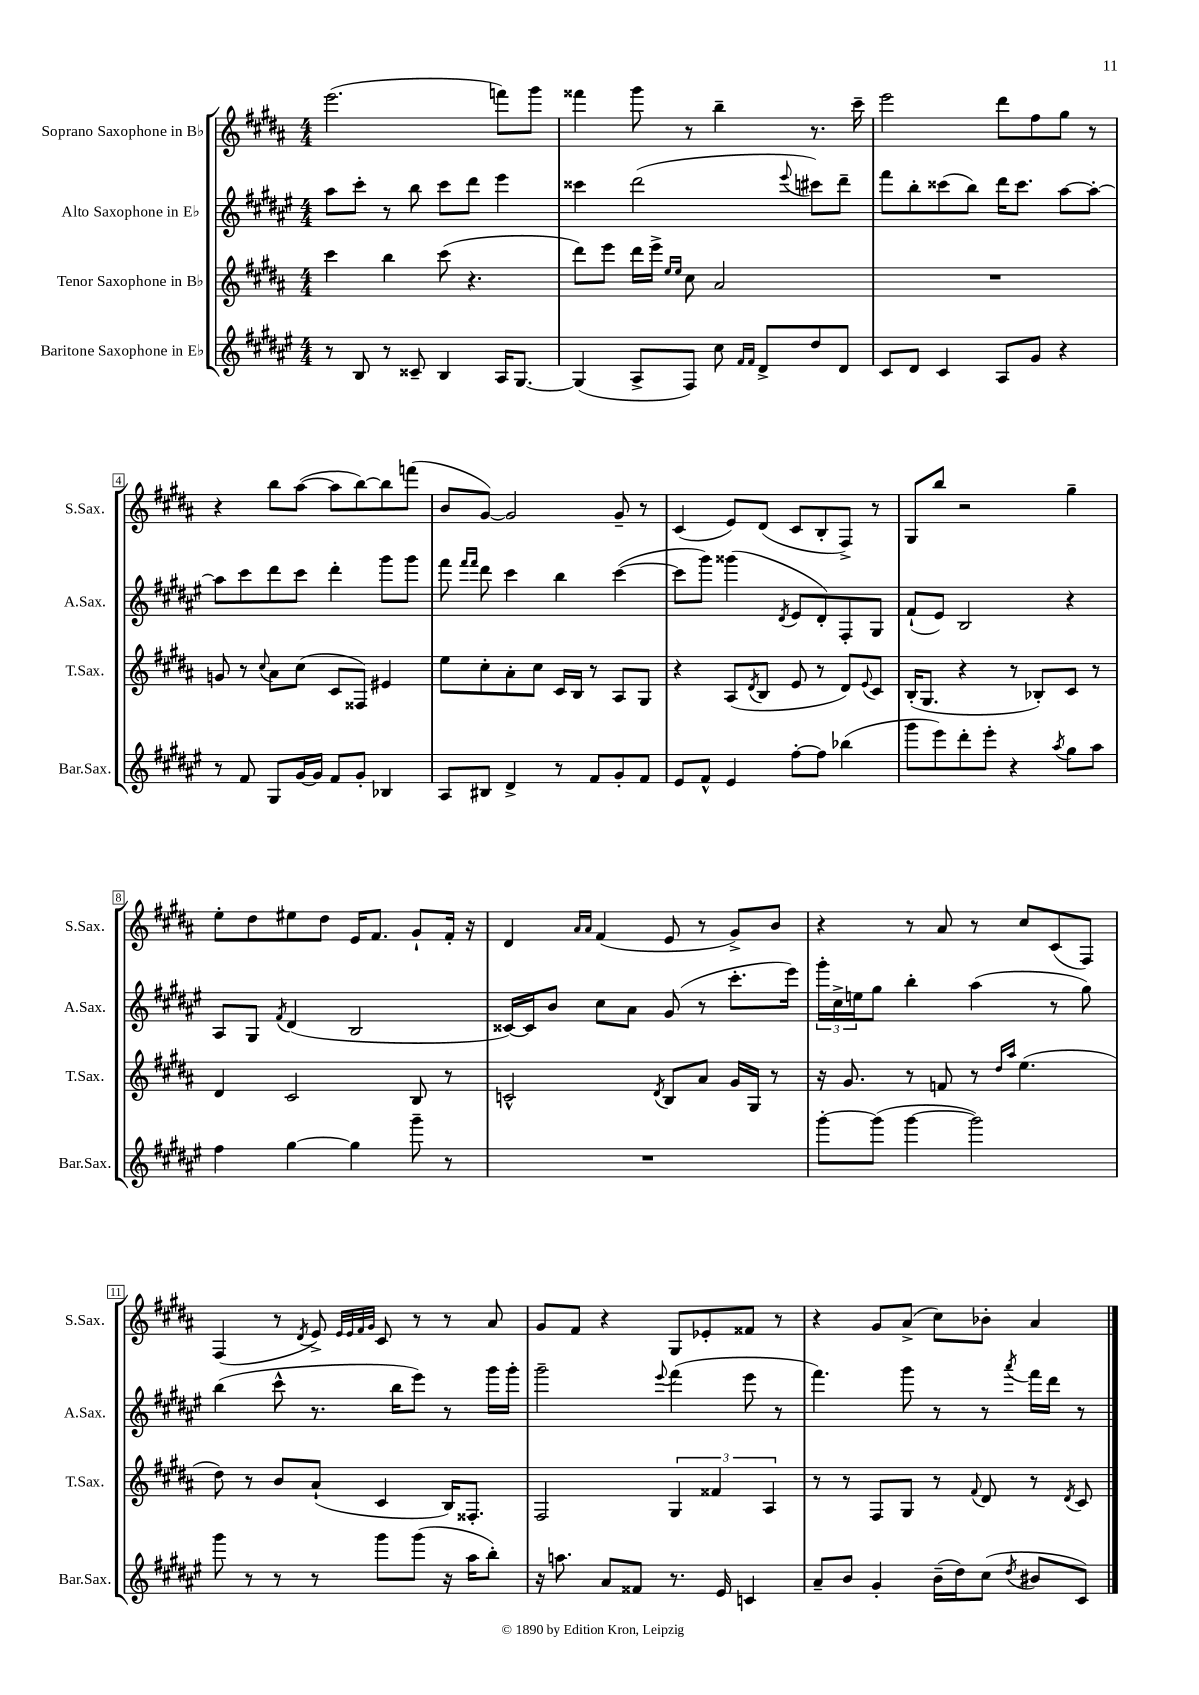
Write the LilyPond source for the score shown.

<<
\new StaffGroup <<
\new Staff = "s0" \with { instrumentName = "Soprano Saxophone in Bb" shortInstrumentName = "S.Sax." } {
    \clef treble \key b \major \numericTimeSignature \time 4/4
    e'''2.( f'''8) gis'''8 |
    fisis'''4 gis'''8 r8 b''4-- r8. cis'''16-- |
    e'''2 dis'''8 fis''8 gis''8 r8 |
    r4 b''8 ais''8~( ais''8 b''8~) b''8 f'''8( |
    b'8 gis'8~) gis'2 gis'8-- r8 |
    cis'4( e'8) dis'8( cis'8 b8-. fis8->) r8 |
    gis8 b''8 r2 gis''4-- |
    e''8-. dis''8 eis''8 dis''8 e'16 fis'8. gis'8-! fis'16-. r16 |
    dis'4 \grace { ais'16 ais'16 } fis'4( e'8 r8 gis'8->) b'8 |
    r4 r8 ais'8 r8 cis''8 cis'8( fis8) |
    fis4( r8 \acciaccatura { dis'8 } e'8->) \grace { e'32 e'32 fis'32 gis'32 } cis'8 r8 r8 ais'8 |
    gis'8 fis'8 r4 gis8 ees'8-. fisis'8 r8 |
    r4 gis'8 ais'8->( cis''8) bes'8-. ais'4 \bar "|." |
}
\new Staff = "s1" \with { instrumentName = "Alto Saxophone in Eb" shortInstrumentName = "A.Sax." } {
    \clef treble \key fis \major \numericTimeSignature \time 4/4
    ais''8 cis'''8-. r8 b''8 cis'''8 dis'''8 eis'''4 |
    cisis'''4 dis'''2( \appoggiatura { eis'''8 } cis'''8) dis'''8-- |
    fis'''8 b''8-. cisis'''8( b''8) dis'''16 cisis'''8. ais''8~ ais''8~-. |
    ais''8 cis'''8 dis'''8 cis'''8 dis'''4-. gis'''8 gis'''8 |
    fis'''8 \grace { fis'''16 fis'''16 } dis'''8 cis'''4 b''4 cis'''4~( |
    cis'''8 gis'''8) gisis'''4( \acciaccatura { dis'8 } eis'8 dis'8-.) fis8-. gis8 |
    fis'8-!( eis'8) b2 r4 |
    ais8 gis8 \acciaccatura { fis'8 } dis'4( b2 |
    cisis'16~) cisis'16 b'8 cis''8 ais'8 gis'8( r8 cis'''8.-. eis'''16) |
    \tuplet 3/2 { gis'''16-. cis''16-> e''16 } gis''8 b''4-. ais''4( r8 gis''8) |
    b''4( cis'''8-^ r8. b''16 eis'''8) r8 gis'''16 gis'''16-. |
    gis'''2-- \appoggiatura { eis'''8 } fis'''4( eis'''8 r8 |
    fis'''4.) gis'''8 r8 r8 \acciaccatura { ais'''8 } fis'''16 dis'''16 r8 \bar "|." |
}
\new Staff = "s2" \with { instrumentName = "Tenor Saxophone in Bb" shortInstrumentName = "T.Sax." } {
    \clef treble \key b \major \numericTimeSignature \time 4/4
    cis'''4 b''4 cis'''8( r4. |
    dis'''8) e'''8 dis'''16 e'''16-> \grace { e''16 e''16 } cis''8 ais'2 |
    R1 |
    g'8 r8 \appoggiatura { cis''8 } ais'8 cis''8( cis'8 fisis8) eis'4 |
    e''8 cis''8-. ais'8-. cis''8 cis'16 b16 r8 ais8 gis8 |
    r4 ais8( \acciaccatura { dis'8 } b8 e'8 r8 dis'8) \appoggiatura { e'8 } cis'8 |
    b16-.( gis8. r4 r8 bes8-.) cis'8 r8 |
    dis'4 cis'2 b8 r8 |
    c'2-^ \acciaccatura { dis'8 } b8 ais'8 gis'16 gis16 r8 |
    r16 gis'8. r8 f'8 r8 \grace { dis''16 ais''16 } e''4.( |
    dis''8) r8 b'8 ais'8-!( cis'4 b16) fisis8.-. |
    fis2 \tuplet 3/2 { gis4 fisis'4 ais4 } |
    r8 r8 fis8 gis8 r8 \appoggiatura { fis'8 } dis'8 r8 \acciaccatura { dis'8 } cis'8 \bar "|." |
}
\new Staff = "s3" \with { instrumentName = "Baritone Saxophone in Eb" shortInstrumentName = "Bar.Sax." } {
    \clef treble \key fis \major \numericTimeSignature \time 4/4
    r8 b8 r8 cisis'8-- b4 ais16 gis8.~ |
    gis4( ais8-> fis8) cis''8 \grace { fis'16 fis'16 } dis'8-> dis''8 dis'8 |
    cis'8 dis'8 cis'4 ais8 gis'8 r4 |
    r8 fis'8 gis8 gis'16~ gis'16 fis'8 gis'8-. bes4 |
    ais8 bis8 dis'4-> r8 fis'8 gis'8-. fis'8 |
    eis'8 fis'8-^ eis'4 fis''8~-. fis''8 bes''4( |
    gis'''8 eis'''8) dis'''8-. eis'''8-. r4 \acciaccatura { ais''8 } gis''8 ais''8 |
    fis''4 gis''4~ gis''4 gis'''8-- r8 |
    R1 |
    gis'''8~-. gis'''8( gis'''4~ gis'''2) |
    gis'''8 r8 r8 r8 gis'''8 gis'''8( r16 ais''16 b''8-.) |
    r16 a''8. ais'8 fisis'8 r8. eis'16 c'4 |
    ais'8-- b'8 gis'4-. b'16--( dis''16) cis''8( \acciaccatura { dis''8 } bis'8 cis'8) \bar "|." |
}
>>
>>
\layout { \context { \Score \override BarNumber.stencil = #(make-stencil-boxer 0.1 0.3 ly:text-interface::print) } }
